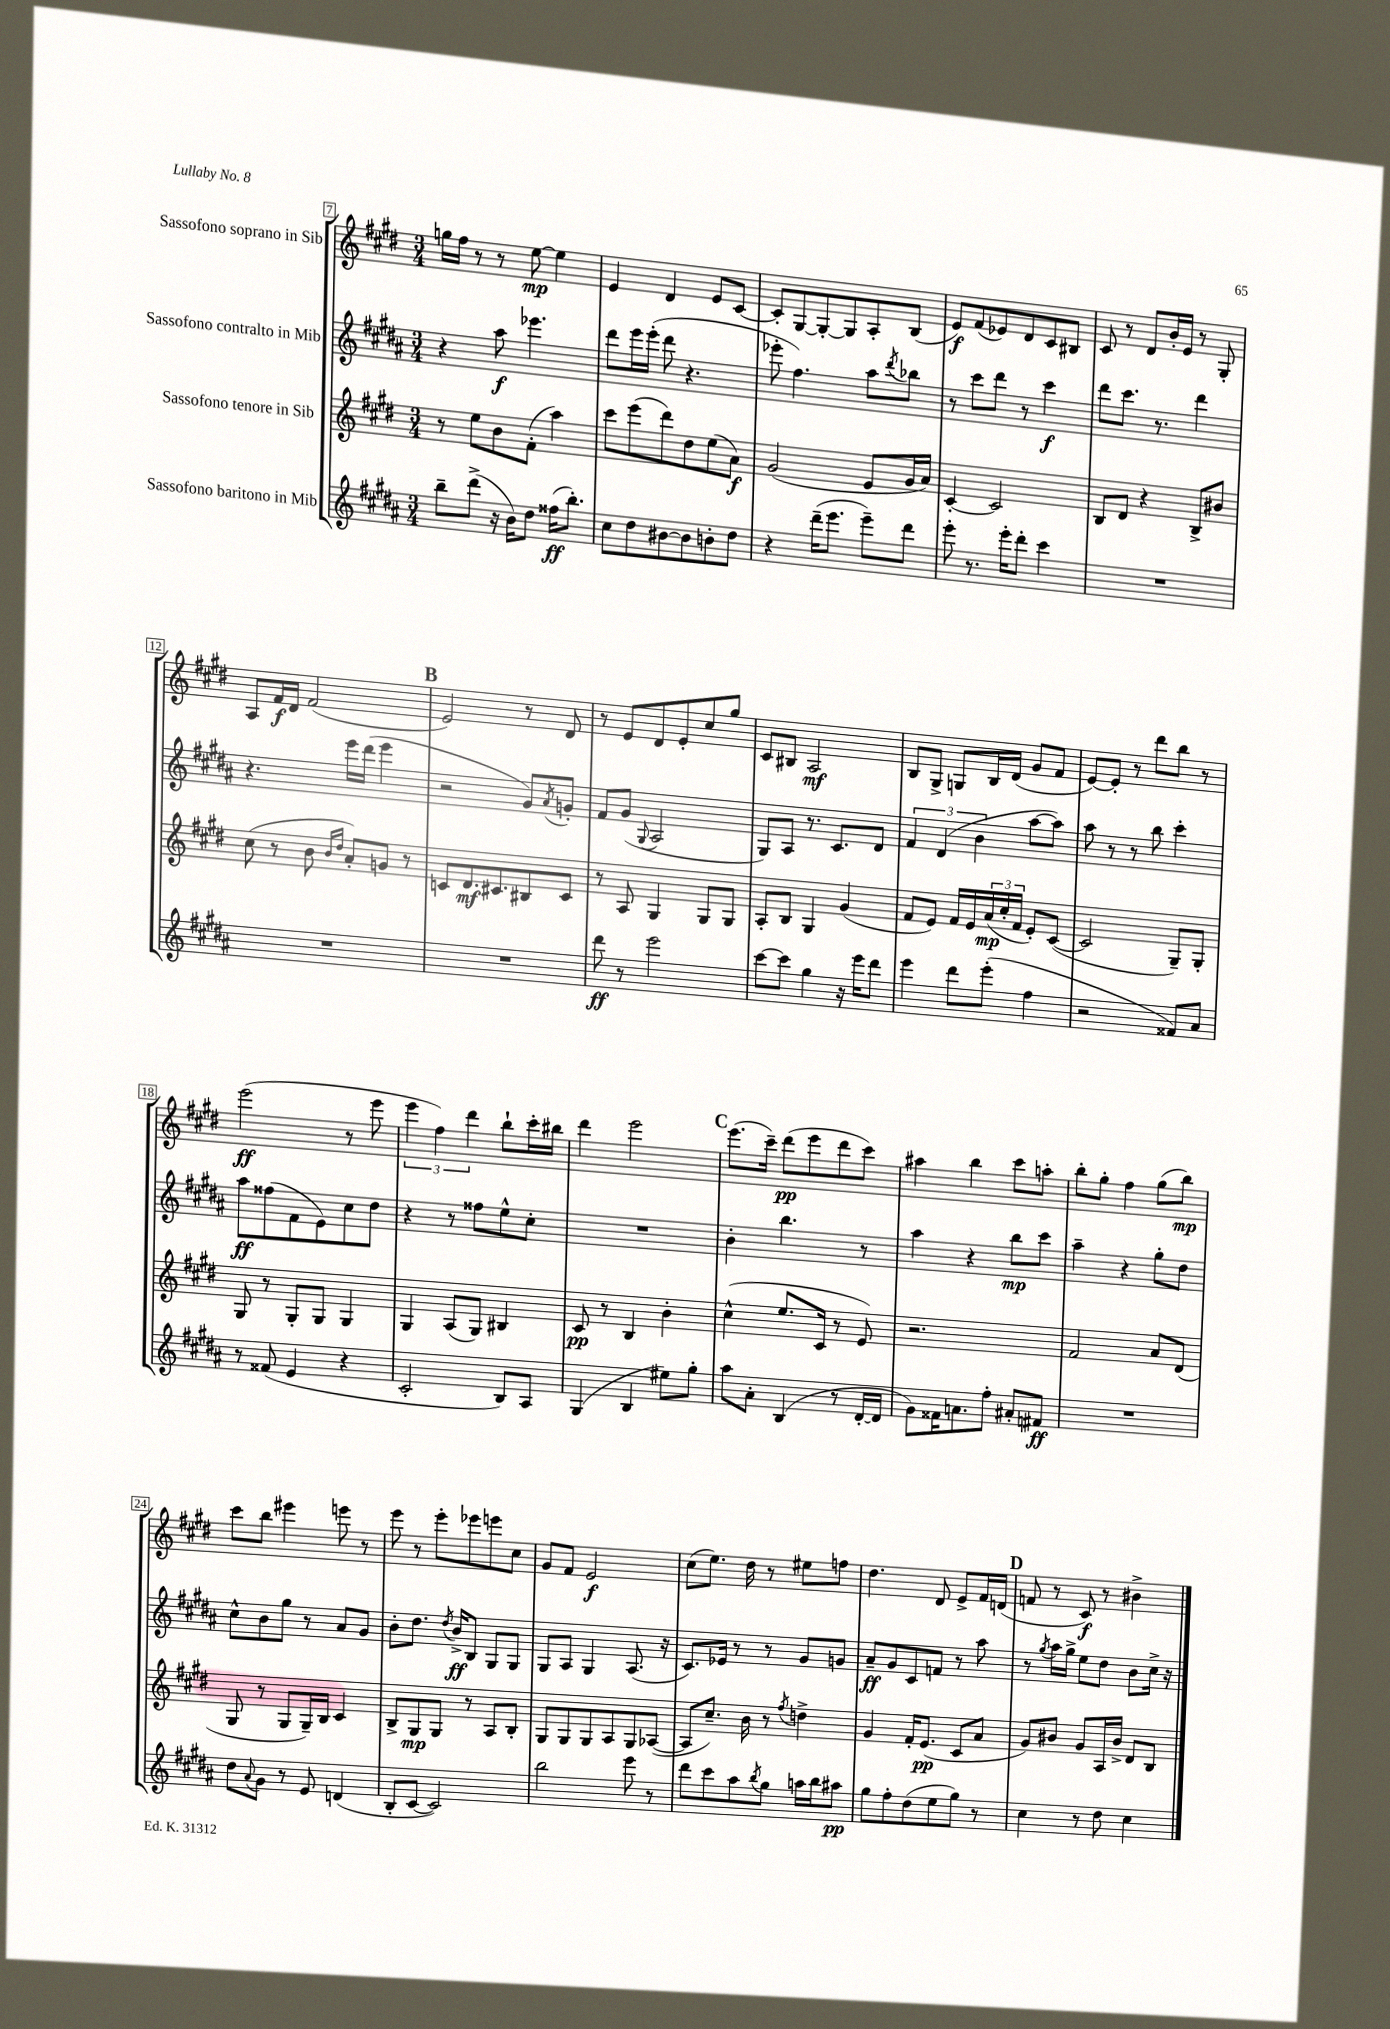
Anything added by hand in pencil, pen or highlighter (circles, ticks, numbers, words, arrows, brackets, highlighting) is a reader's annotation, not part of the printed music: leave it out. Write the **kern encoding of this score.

**kern	**kern	**kern	**kern
*staff4	*staff3	*staff2	*staff1
*clefG2	*clefG2	*clefG2	*clefG2
*k[f#c#g#d#a#]	*k[f#c#g#d#]	*k[f#c#g#d#a#]	*k[f#c#g#d#]
*M3/4	*M3/4	*M3/4	*M3/4
8bb~	8r	4r	16gg
.	.	.	16ff#
(8ddd#^	8ee	.	8r
16r	8b	8aa#	8r
16b)	.	.	.
8dd#	(8f#'	4.eee-	[8ee
(16ff##	4aa)	.	4ee]
8.bb')	.	.	.
=	=	=	=
8cc#	8ccc#	8ddd#	4e
8dd#	(8eee	16eee	.
.	.	(16eee'	.
[8b#	8ddd#)	8ddd#	4d#
8b#]	8dd#	4.r	.
8b'	(8ee	.	8e
8dd#	8a)	.	[8c#
=	=	=	=
4r	(2g#	8eee-'	8c#']
.	.	4.ff#)	[8G#
(16ddd#~	.	.	8G#'_
8.eee	.	.	.
.	.	.	8G#]
8eee~)	8e	8aa#	8A'
.	.	8qddd#	.
8ddd#	16g#	8bb-	(8B
.	16a)	.	.
=	=	=	=
8eee'	[4c#'	8r	8e)
8.r	.	8ccc#	(8f#
.	2c#]	8ddd#	8e-)
16eee'	.	.	.
8ddd#'	.	8r	8d#
4ccc#	.	4ccc#	8c#
.	.	.	8B#
=	=	=	=
2.r	8B	8ddd#	8c#
.	8d#	8.ccc#	8r
.	4r	.	8d#
.	.	8.r	.
.	.	.	16b'
.	.	.	16e
.	8B^	4ddd#	8r
.	8b#	.	8G#'
=	=	=	=
2.r	(8cc#	4.r	8A
.	8r	.	16f#
.	.	.	16d#
.	8b	.	(2f#
.	16qqb	.	.
.	16qqdd#	.	.
.	8a')	16eee	.
.	.	(16ddd#	.
.	8g	4eee	.
.	8r	.	.
=	=	=	=
2.r	8c	2r	2e)
.	8.d#	.	.
.	8.c#	.	.
.	8B#	8g#)	8r
.	.	8qa#	.
.	8c#	8g'	8d#
=	=	=	=
8ddd#	8r	8f#	8r
8r	8A	(8g#	8e
.	.	8qqG#	.
2eee	4G#	2A#	8d#
.	.	.	8e'
.	8G#	.	8cc#
.	8G#	.	8gg#
=	=	=	=
[8ccc#	8A'	8G#)	8c#
8ccc#]	8B	8A#	8B#
4gg#	4G#	8.r	2A
.	.	8.c#	.
16r	(4g#	.	.
16eee	.	.	.
8ddd#	.	8d#	.
=	=	=	=
4eee	8f#	6f#	8B
.	8e)	.	8G#^
.	.	(6d#	.
8ddd#	16f#	.	8G
.	16e	.	.
.	.	6b	.
(8eee'	(24a	.	16B
.	24cc#'	.	.
.	.	.	(16d#
.	24f#	.	.
4ff#	8e')	[8aa#	8g#
.	([8c#	8aa#])	8f#
=	=	=	=
2r	2c#]	8aa#	[8e)
.	.	8r	8e']
.	.	8r	8r
.	.	8bb	8ddd#
8f##)	8G#~)	4ccc#'	8bb
8a#	8G#'	.	8r
=	=	=	=
8r	8G#	8aa#	(2eee
(8f##	8r	(8ff##	.
4e	8G#'	8f#	.
.	8G#	8e)	.
4r	4G#	8cc#	8r
.	.	8dd#	8eee
=	=	=	=
2c#'	4G#	4r	6eee
.	.	.	6ff#)
.	(8A	8r	.
.	.	.	6ddd#
.	8G#)	8ff##	.
8B)	4B#	8ee^^	8bb`
8A#	.	8cc#'	16ccc#'
.	.	.	16bb#
=	=	=	=
(4G#	8c#	2.r	4ddd#
.	8r	.	.
4B	4B	.	2eee
8ee#)	4b'	.	.
8gg#'	.	.	.
=	=	=	=
8aa#	(4cc#^^	4b'	(8.eee
8a#'	.	.	.
.	.	.	16ccc#~)
(4B	8.ee	4.bb	(8ddd#
.	.	.	8eee
.	16c#	.	.
8r	8r	.	8ddd#
[16d#'	8e)	8r	8ccc#)
16d#]	.	.	.
=	=	=	=
8g#)	2.r	4aa#	4aa#
16f##	.	.	.
8.a	.	.	.
.	.	4r	4bb
8ff#'	.	.	.
8a#'	.	8bb	8ccc#
8f#	.	8ccc#	8aa'
=	=	=	=
2.r	2f#	4aa#~	8bb'
.	.	.	8gg#'
.	.	4r	4ff#
.	8a	8gg#'	(8gg#
.	(8d#	8dd#	8bb)
=	=	=	=
8dd#	8G#	8cc#^^	8ccc#
8qqa#	.	.	.
8g#	8r	8b	8bb
8r	8G#	8gg#	4eee#
8e	16G#~)	8r	.
.	16B	.	.
(4d	4c#	8a#	8eee
.	.	8g#	8r
=	=	=	=
8B'	8B^	8b'	8eee
[8c#	8G#	8.dd#	8r
2c#])	8G#	.	8eee'
.	.	8qdd#	.
.	.	16b^	.
.	8r	8B	8eee-
.	8A	8G#	8eee
.	8B'	8G#	8cc#
=	=	=	=
2bb	8G#	8G#	8g#
.	8G#	8A#	8f#
.	8G#	4G#	2e
.	8A	.	.
8eee	8G#	(8.A#	.
8r	([8A-	.	.
.	.	16r	.
=	=	=	=
8ddd#	8A-]	8.c#)	(8cc#
8ccc#	8.cc#~)	.	8.ee)
.	.	16e-	.
8aa#	.	8r	.
.	16b	.	16dd#
8qbb	.	.	.
8gg#	8r	8r	8r
.	8qff#	.	.
16aa	4dd^	8g#	8ee#
16bb	.	.	.
8aa#	.	8g	8ff
=	=	=	=
8gg#	4g#	8a#~	4.dd#
8ff#'	.	8g#	.
(8dd#	16f#'	8c#	.
.	(8.e	.	.
8ee	.	8f	8d#
8gg#)	8c#	8r	8e^
8r	8a	8aa#	16f#
.	.	.	(16d
=	=	=	=
4cc#	8g#)	8r	8f
.	.	8qgg#	.
.	8b#	16aa#	8r
.	.	16gg#^	.
8r	8g#	8ee	8c#)
8dd#	16A	8dd#	8r
.	16b#^	.	.
4cc#	8d#	8b	4b#^
.	8B	16cc#^	.
.	.	16r	.
==	==	==	==
*-	*-	*-	*-
